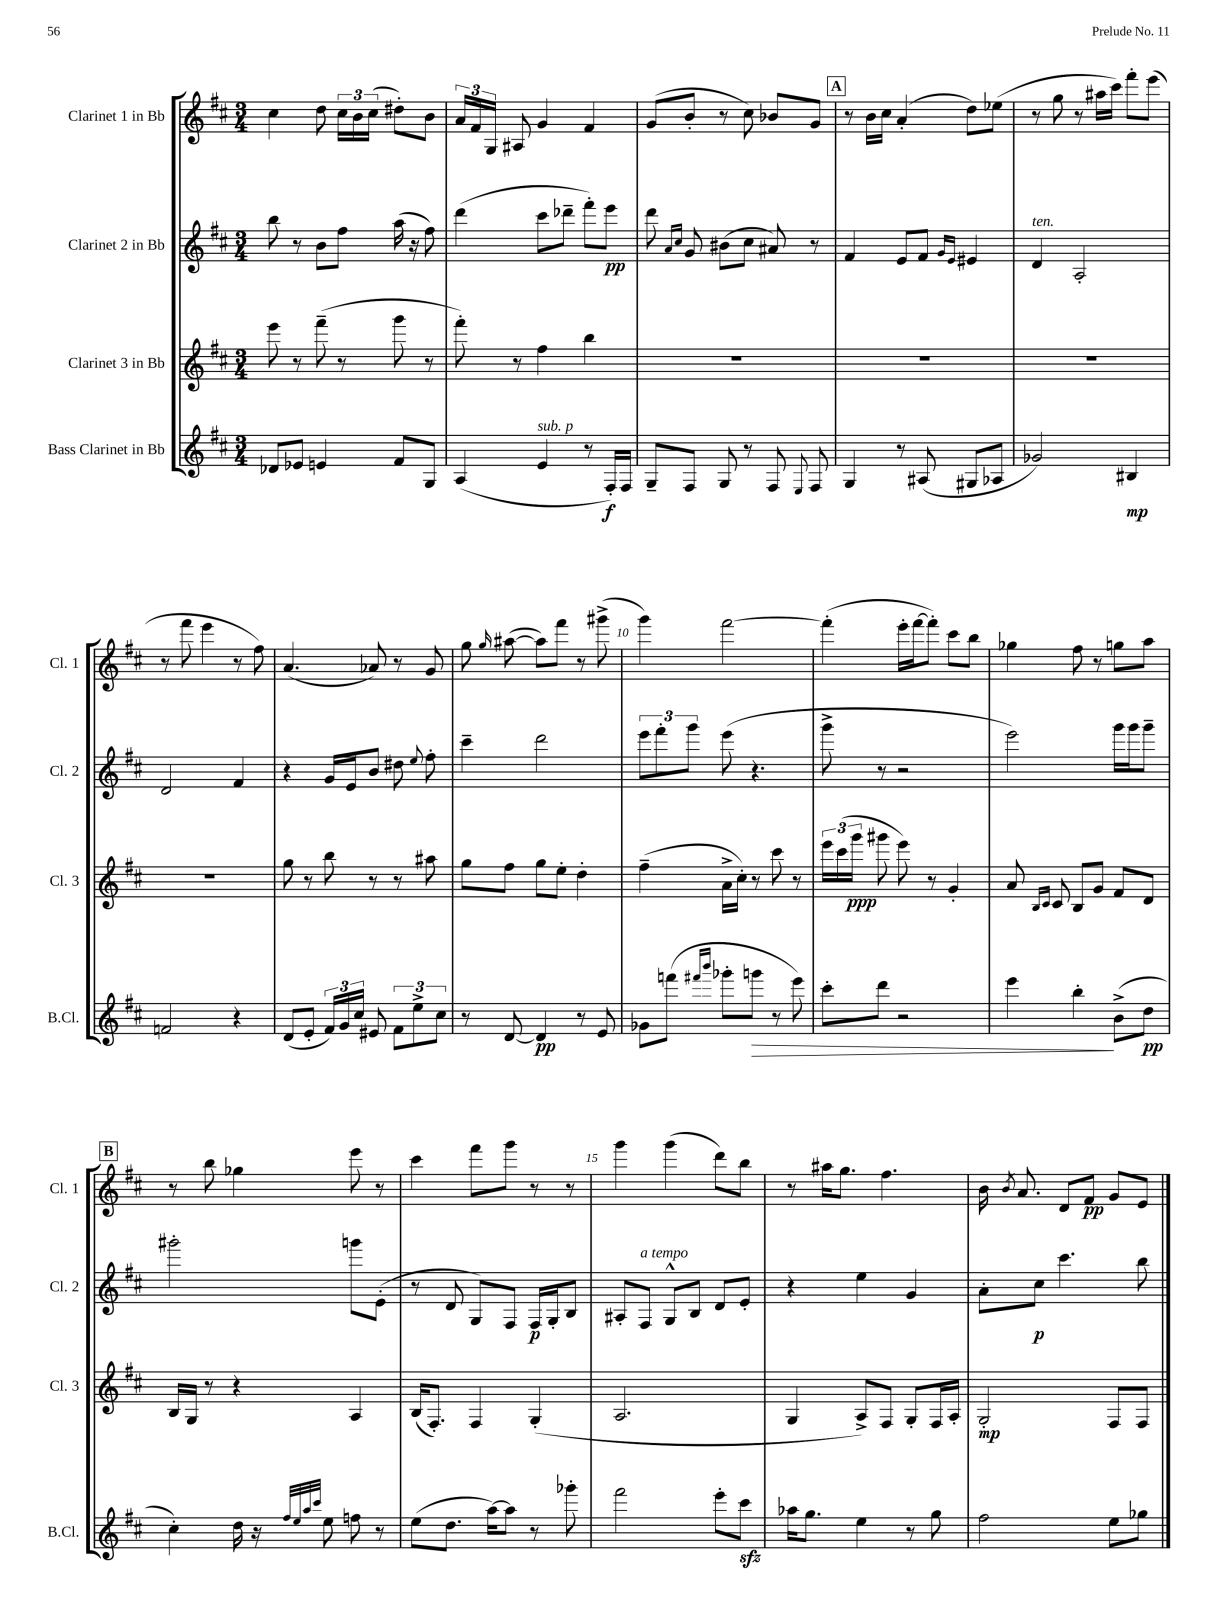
<<
\new StaffGroup <<
\new Staff = "s0" \with { instrumentName = "Clarinet 1 in Bb" shortInstrumentName = "Cl. 1" } {
    \clef treble \key d \major \numericTimeSignature \time 3/4
    \autoBeamOff cis''4 d''8 \tuplet 3/2 { cis''16[ b'16 cis''16]( } dis''8[-.) b'8] |
    \tuplet 3/2 { a'16[ fis'16 g16] } ais8 g'4 fis'4 |
    g'8[( b'8]-. r8 cis''8) bes'8[ g'8] |
    \mark \markup { \box "A" } r8 b'16[ cis''16] a'4-.( d''8[) ees''8]( |
    r8 g''8 r8 ais''16[ cis'''16]) fis'''8[-. e'''8]( |
    r8 fis'''8 e'''4 r8 fis''8) |
    a'4.( aes'8) r8 g'8 |
    g''8 \grace { g''16 } ais''8~( ais''8[) fis'''8] r8 gis'''8->( |
    g'''4) fis'''2~ |
    fis'''4-.( e'''16[-. fis'''16~ fis'''8]-.) cis'''8[ b''8] |
    ges''4 fis''8 r8 g''8[ a''8] |
    \mark \markup { \box "B" } r8 b''8 ges''4 e'''8 r8 |
    cis'''4 fis'''8[ g'''8] r8 r8 |
    g'''4 g'''4( d'''8[) b''8] |
    r8 ais''16[ g''8.] fis''4. |
    b'16 \acciaccatura { b'8 } a'8. d'8[ fis'8]\pp g'8[ e'8] \bar "|." |
}
\new Staff = "s1" \with { instrumentName = "Clarinet 2 in Bb" shortInstrumentName = "Cl. 2" } {
    \clef treble \key d \major \numericTimeSignature \time 3/4
    \autoBeamOff b''8 r8 b'8[ fis''8] a''16( r16 fis''8) |
    d'''4( cis'''8[ des'''8]-- fis'''8[-.) e'''8]\pp |
    d'''8 \grace { a'16[ cis''16] } g'8 bis'8[( cis''8] ais'8) r8 |
    \mark \markup { \box "A" } fis'4 e'8[ fis'8] \grace { g'16[ e'16] } eis'4 |
    d'4^\markup { \italic "ten." } a2-. |
    d'2 fis'4 |
    r4 g'16[ e'16 b'8] dis''8 \appoggiatura { e''8 } fis''8-. |
    cis'''4-- d'''2 |
    \tuplet 3/2 { e'''8[ fis'''8-. g'''8] } e'''8( r4. |
    g'''8-> r8 r2 |
    e'''2) g'''16[ g'''16 g'''8]-- |
    \mark \markup { \box "B" } gis'''2-. g'''8[ e'8]-.( |
    r8 d'8 g8[) fis8] fis16[\p g16-. b8] |
    ais8[-. fis8]^\markup { \italic "a tempo" } g8[-^ b8] d'8[ e'8]-. |
    r4 e''4 g'4 |
    a'8[-. cis''8]\p cis'''4. b''8 \bar "|." |
}
\new Staff = "s2" \with { instrumentName = "Clarinet 3 in Bb" shortInstrumentName = "Cl. 3" } {
    \clef treble \key d \major \numericTimeSignature \time 3/4
    \autoBeamOff e'''8 r8 fis'''8--( r8 g'''8 r8 |
    fis'''8-.) r8 fis''4 b''4 |
    R2. |
    \mark \markup { \box "A" } R2. |
    R2. |
    R2. |
    g''8 r8 b''8 r8 r8 ais''8 |
    g''8[ fis''8] g''8[ e''8]-. d''4-. |
    fis''4--( a'16[-> cis''16]-.) r8 cis'''8 r8 |
    \tuplet 3/2 { e'''16[ cis'''16( g'''16]\ppp } gis'''8 e'''8) r8 g'4-. |
    a'8 \grace { b16[ cis'16] } cis'8 b8[ g'8] fis'8[ d'8] |
    \mark \markup { \box "B" } b16[ g16] r8 r4 a4 |
    b16[( fis8.]-.) fis4 g4-.( |
    a2. |
    g4 a8[->) fis8] g8[-. fis16 a16]-. |
    g2-.\mp fis8[ fis8] \bar "|." |
}
\new Staff = "s3" \with { instrumentName = "Bass Clarinet in Bb" shortInstrumentName = "B.Cl." } {
    \clef treble \key d \major \numericTimeSignature \time 3/4
    \autoBeamOff des'8[ ees'8] e'4 fis'8[ g8] |
    a4( e'4^\markup { \italic "sub. p" } r8 fis16[-.\f) fis16] |
    g8[-- fis8] g8 r8 fis8 \appoggiatura { e8 } fis8 |
    \mark \markup { \box "A" } g4 r8 ais8( gis8[ aes8] |
    ges'2) bis4\mp |
    f'2 r4 |
    d'8[( e'8]-. \tuplet 3/2 { fis'16[) g'16 cis''16] } eis'8 \tuplet 3/2 { fis'8[ e''8-> cis''8] } |
    r8 d'8~ d'4\pp r8 e'8 |
    ges'8[ f'''8]( \grace { fis'''16[ b'''16] } ges'''8[-. g'''8]\> r8 e'''8) |
    cis'''8[-. d'''8] r2 |
    e'''4 b''4-.\! b'8[->( d''8]\pp |
    \mark \markup { \box "B" } cis''4-.) d''16 r16 \grace { fis''32[ e''32 a''32 cis'''32] } e''8 f''8 r8 |
    e''8[( d''8.] a''16[~) a''8] r8 ges'''8-. |
    fis'''2 e'''8[-. cis'''8]\sfz |
    aes''16[ g''8.] e''4 r8 g''8 |
    fis''2 e''8[ ges''8] \bar "|." |
}
>>
>>
\layout { \context { \Score currentBarNumber = #2 \override BarNumber.break-visibility = ##(#f #t #t) barNumberVisibility = #(every-nth-bar-number-visible 5) } }
